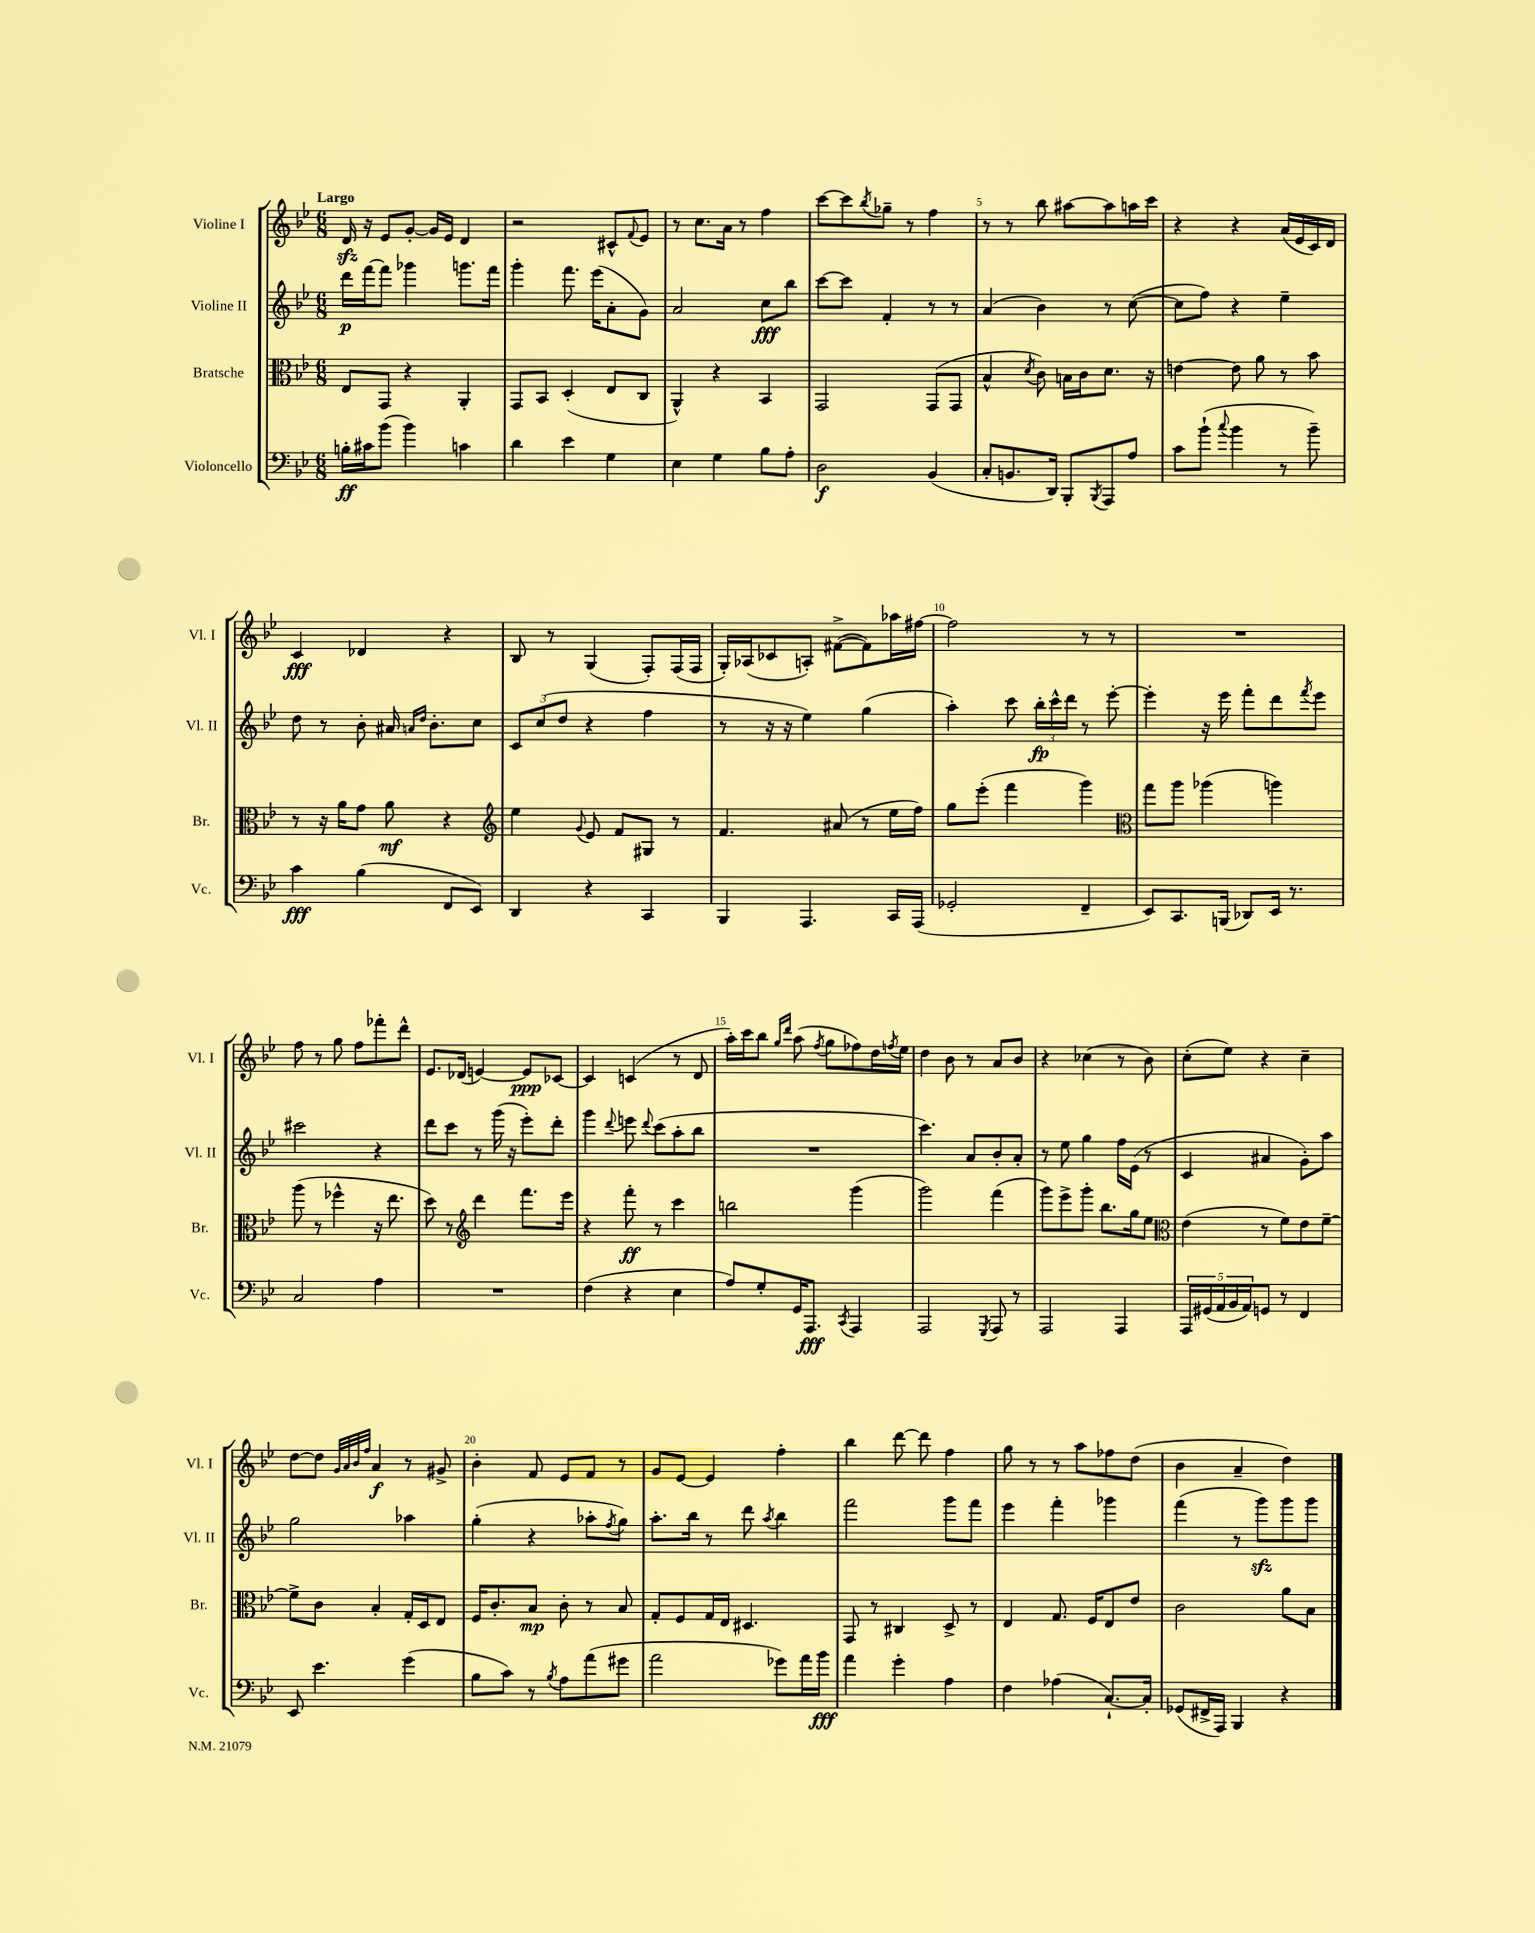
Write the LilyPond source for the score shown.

<<
\new StaffGroup <<
\new Staff = "s0" \with { instrumentName = "Violine I" shortInstrumentName = "Vl. I" } {
    \clef treble \key bes \major \numericTimeSignature \time 6/8 \tempo "Largo"
    d'16\sfz r16 ees'8 g'8~-. g'16 ees'16 d'4 |
    r2 cis'8-^ \appoggiatura { f'8 } ees'8 |
    r8 c''8. a'16 r8 f''4 |
    c'''8~ c'''8 \acciaccatura { bes''8 } ges''8-- r8 f''4 |
    r8 r8 bes''8 ais''8~ ais''8 a''16 c'''16 |
    r4 r4 a'16( ees'16 c'16) d'16 |
    c'4\fff des'4 r4 |
    bes8 r8 g4( f8-.) f16( f16 |
    g16-.) aes16( ces'8 a8-.) fis'8~->( fis'8) aes''16 fis''16~ |
    fis''2 r8 r8 |
    R2. |
    f''8 r8 g''8 f''8 fes'''8-. d'''8-^ |
    ees'8. des'16( e'4~) e'8\ppp ces'8~ |
    ces'4 c'4( r8 d'8 |
    a''16-.) c'''16 bes''8 \grace { g''16 d'''16 } a''8( \acciaccatura { f''8 } g''8 fes''8) d''16 \acciaccatura { f''8 } ees''16 |
    d''4 bes'8 r8 a'8 bes'8 |
    r4 ces''4( r8 bes'8) |
    c''8-.( ees''8) r4 c''4-- |
    d''8~ d''8 \grace { g'32 a'32 bes'32 f''32 } a'4\f r8 gis'8-> |
    bes'4-. f'8 ees'8 f'8 r8 |
    g'8 ees'8~ ees'4 f''4-. |
    bes''4 d'''8~ d'''8 f''4 |
    g''8 r8 r8 a''8 fes''8 d''8( |
    bes'4 a'4-- d''4) \bar "|." |
}
\new Staff = "s1" \with { instrumentName = "Violine II" shortInstrumentName = "Vl. II" } {
    \clef treble \key bes \major \numericTimeSignature \time 6/8
    d'''16\p f'''16~ f'''8 ges'''4 g'''8. f'''16 |
    g'''4-. f'''8. ees'''16( a'8-. g'8) |
    a'2 c''8\fff bes''8 |
    c'''8~ c'''8 f'4-. r8 r8 |
    a'4( bes'4) r8 c''8~( |
    c''8 f''8) r4 ees''4-- |
    d''8 r8 bes'8-. ais'16 \grace { a'16 d''16 } bes'8.-. c''8 |
    \tuplet 3/2 { c'8 c''8( d''8 } r4 f''4 |
    r8 r16 r16 ees''4) g''4( |
    a''4-.) c'''8 \tuplet 3/2 { bes''16-.\fp c'''16-^ d'''16 } r8 ees'''8~-. |
    ees'''4-. r16 ees'''16 f'''8-. d'''8 \acciaccatura { f'''8 } ees'''8 |
    cis'''2 r4 |
    d'''8 c'''8 r8 g'''16( r16 ees'''8-.) d'''8-. |
    g'''4 \appoggiatura { d'''8 } e'''8 \appoggiatura { d'''8 } c'''8( a''8-. bes''8 |
    R2. |
    c'''4.) a'8 bes'8-. a'8-. |
    r8 ees''8 g''4 f''16 ees'16( r8 |
    c'4 ais'4 g'8-.) a''8 |
    g''2 aes''4 |
    g''4-.( r4 aes''8-. \acciaccatura { f''8 } g''8) |
    a''8.-. bes''16 r8 d'''8 \acciaccatura { a''8 } bes''4 |
    f'''2 g'''8 f'''8 |
    ees'''4 f'''4-. ges'''4 |
    f'''4( r8 g'''8\sfz) g'''8 g'''8 \bar "|." |
}
\new Staff = "s2" \with { instrumentName = "Bratsche" shortInstrumentName = "Br." } {
    \clef alto \key bes \major \numericTimeSignature \time 6/8
    ees8 g,8 r4 a,4-. |
    g,8 bes,8 d4-.( ees8 c8 |
    a,4-^) r4 bes,4 |
    g,2 g,8( g,8 |
    bes4-^ \acciaccatura { d'8 } c'8) b16 c'16 d'8. r16 |
    e'4~ e'8 a'8 r8 bes'8 |
    r8 r16 a'16 g'8 a'8\mf r4 |
    \clef treble ees''4 \appoggiatura { g'8 } ees'8 f'8 gis8 r8 |
    f'4. ais'8( r8 ees''16 f''16) |
    g''8 ees'''8-.( f'''4 g'''4) |
    \clef alto g''8 a''8 aes''4( a''4) |
    a''8( r8 fes''4-^ r16 ees''8. |
    d''8) r8 \clef treble d'''4 f'''8. ees'''16 |
    r4 f'''8-.\ff r8 c'''4 |
    b''2 g'''4( |
    g'''2) f'''4( |
    g'''8) ees'''8-> g'''8-. bes''8. g''16 ees''8 |
    \clef alto ees'4( r8 f'8) ees'8 f'8~-- |
    f'8-> c'8 bes4-. g16-. d16 ees8 |
    f16 c'8.-. bes8\mp c'8-. r8 bes8 |
    g8-. f8 g16 ees16 dis4. |
    g,8 r8 cis4 d8-> r8 |
    ees4 g8. f16 ees8 ees'8 |
    c'2 a'8 bes8 \bar "|." |
}
\new Staff = "s3" \with { instrumentName = "Violoncello" shortInstrumentName = "Vc." } {
    \clef bass \key bes \major \numericTimeSignature \time 6/8
    b16-.\ff cis'16 bes'8( bes'4) c'4 |
    d'4 ees'4 g4 |
    ees4 g4 bes8 a8-. |
    d2\f bes,4( |
    c8-. b,8. d,16) bes,,8-. \acciaccatura { bes,,8 } a,,8 a8 |
    c'8 bes'8-!( \appoggiatura { c''8 } bes'4 r8 bes'8--) |
    c'4\fff bes4( f,8 ees,8) |
    d,4 r4 c,4 |
    bes,,4 a,,4. c,16 a,,16( |
    ges,2-. f,4-- |
    ees,8) c,8. b,,16( des,8) ees,16 r8. |
    c2 a4 |
    R2. |
    f4( r4 ees4 |
    a8) g8-. g,16 a,,8.\fff \acciaccatura { c,8 } a,,4 |
    a,,2 \acciaccatura { g,,8 } a,,8 r8 |
    a,,2 a,,4 |
    \tuplet 5/4 { a,,16 gis,16( a,16 bes,16 a,16) } g,8 r8 f,4 |
    ees,8 ees'4. g'4( |
    bes8 c'8) r8 \acciaccatura { bes8 } a8 a'8( gis'8 |
    a'2 ges'8) a'16 bes'16\fff |
    a'4 g'4-. a4 |
    f4 aes4( c8.~-!) c16-. |
    ges,8( fis,16-> a,,16) bes,,4 r4 \bar "|." |
}
>>
>>
\layout { \context { \Score \override BarNumber.break-visibility = ##(#f #t #t) barNumberVisibility = #(every-nth-bar-number-visible 5) } }
